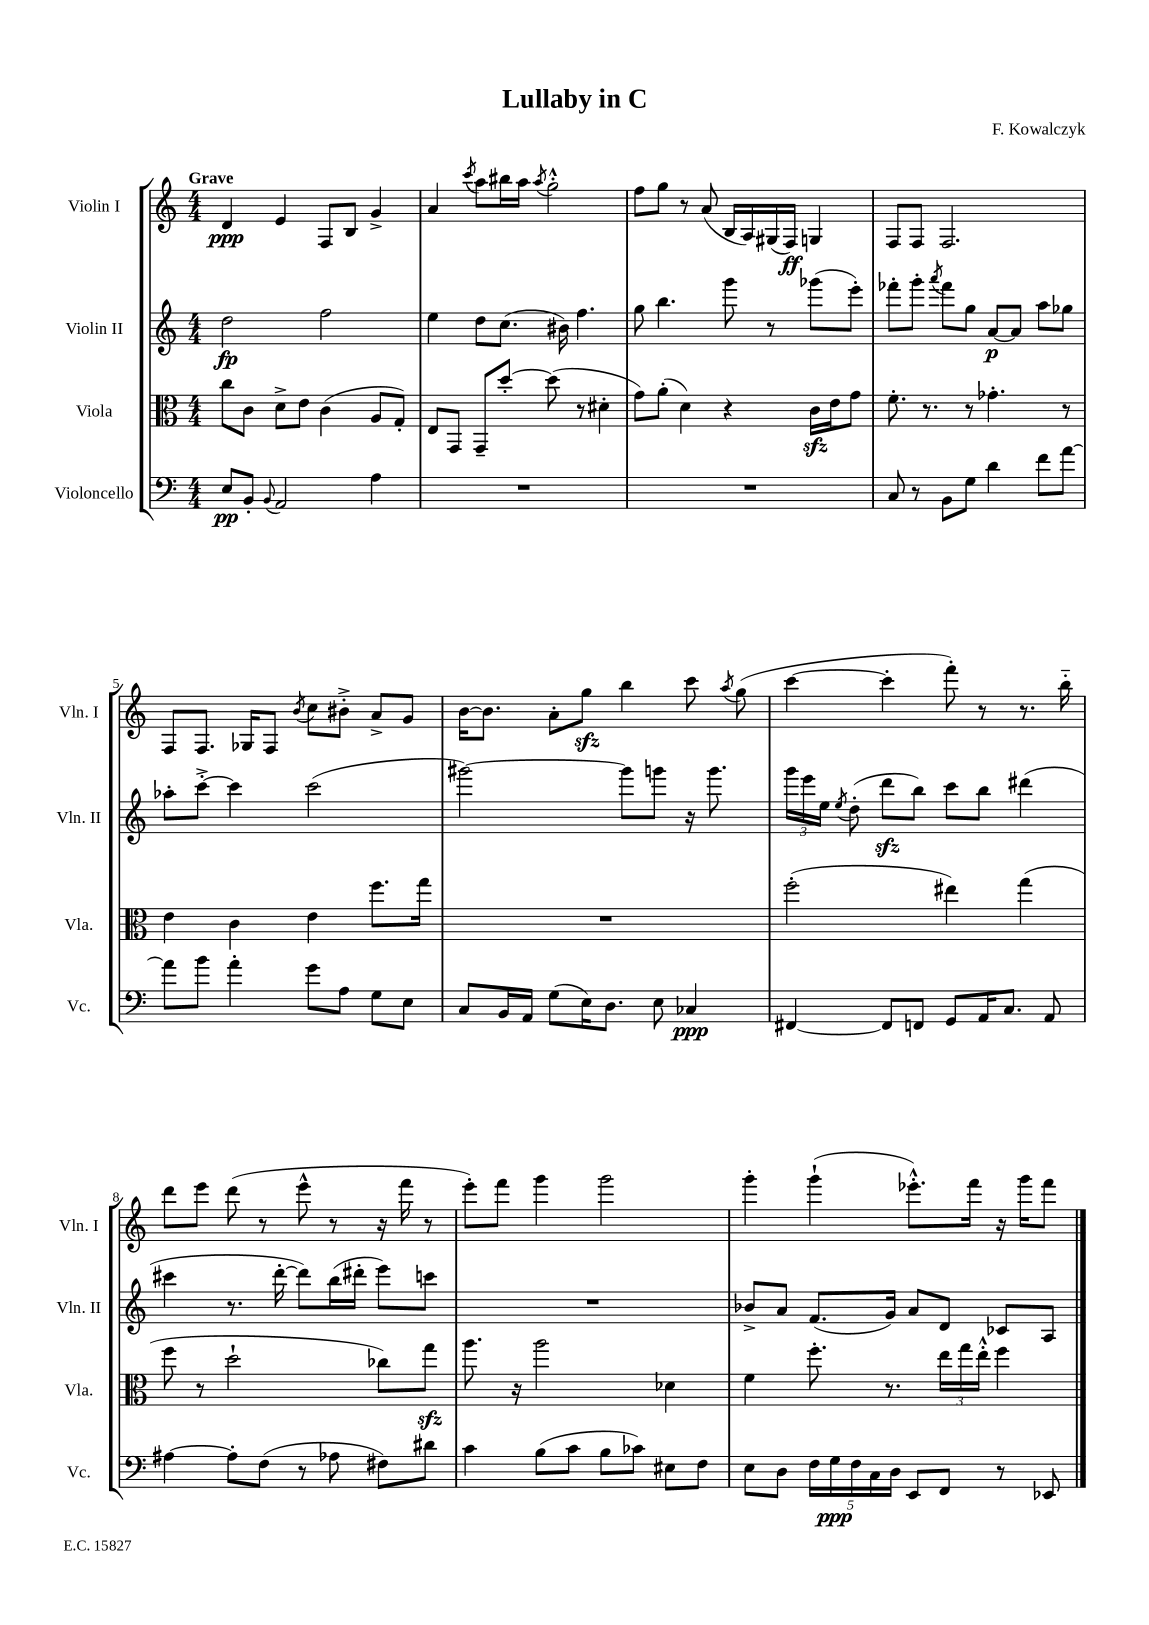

**kern	**kern	**kern	**kern
*staff4	*staff3	*staff2	*staff1
*clefF4	*clefC3	*clefG2	*clefG2
*k[]	*k[]	*k[]	*k[]
*M4/4	*M4/4	*M4/4	*M4/4
8E/L	8cc\L	2dd\	4d/
8BB'/J	8c\J	.	.
8qqBB/	.	.	.
2AA/	8d^\L	.	4e/
.	8e\J	.	.
.	(4c\	2ff\	8F/L
.	.	.	8B/J
4A\	8A/L	.	4g^/
.	8G'/J)	.	.
=	=	=	=
1r	8E/L	4ee\	4a/
.	8GG/J	.	.
.	.	.	8qccc/
.	8GG~/L	8dd\L	8aa\L
.	[8dd'/J	(8.cc\J	16bb#\L
.	.	.	16aa\JJ
.	.	.	8qaa/
.	(8dd\]	.	2gg'^^\
.	.	16b#\)	.
.	8r	4.ff\	.
.	4d#'\	.	.
=	=	=	=
1r	8g\L)	8gg\	8ff\L
.	(8a'\J	4.bb\	8gg\J
.	4d\)	.	8r
.	.	.	(8a/
.	4r	8ggg\	16B/LL
.	.	.	16A/)
.	.	8r	(16G#/
.	.	.	16F/JJ)
.	16c\LL	(8ggg-\L	4G/
.	16e\J	.	.
.	8g\J	8eee'\J)	.
=	=	=	=
8C/	8.f'\	8fff-'\L	8F/L
8r	.	8ggg'\J	8F/J
.	8.r	.	.
.	.	8qaaa/	.
8BB\L	.	8fff-\L	2.F/
8G\J	8r	8gg\J	.
4d\	4.g-'\	[8a/L	.
.	.	8a/]J	.
8f\L	.	8aa\L	.
[8a\J	8r	8gg-\J	.
=	=	=	=
8a\]L	4e\	8aa-'\L	8F/L
8b\J	.	[8ccc'^\J	8.F/J
4a'\	4c\	4ccc\]	.
.	.	.	16G-/LK
.	.	.	8F/J
.	.	.	8qb/
8g\L	4e\	(2ccc\	8cc\L
8A\J	.	.	8b#'^\J
8G\L	8.ff\L	.	8a^/L
8E\J	.	.	8g/J
.	16gg\Jk	.	.
=	=	=	=
8C/L	1r	[2ggg#\)	[16b\LK
.	.	.	8.b\]J
16BB/L	.	.	.
16AA/JJ	.	.	.
(8G\L	.	.	8a'\L
16E\K)	.	.	8gg\J
8.D\J	.	.	.
.	.	8ggg#\]L	4bb\
8E\	.	8ggg\J	.
4C-/	.	16r	8ccc\
.	.	8.ggg\	.
.	.	.	8qaa/
.	.	.	(8gg\
=	=	=	=
[4FF#/	(2ff'\	24ggg\LL	[4ccc\
.	.	24eee\	.
.	.	24ee\JJ	.
.	.	8qee/	.
.	.	(8dd'\	.
8FF#/]L	.	8ddd\L	4ccc'\]
8FF/J	.	8bb\J)	.
8GG/L	4ee#\)	8ccc\L	8fff'\)
16AA/K	.	8bb\J	8r
8.C/J	.	.	.
.	(4gg\	(4ddd#\	8.r
8AA/	.	.	.
.	.	.	16bb'~\
=	=	=	=
[4A#\	8ff\	4ccc#\	8ddd\L
.	8r	.	8eee\J
8A#'\]L	2dd`\	8.r	(8ddd\
(8F\J	.	.	8r
.	.	[16ddd'\	.
8r	.	8ddd\]L)	8eee^^\
8A-\	.	(16bb\L	8r
.	.	16ddd#'\JJ	.
8F#\L)	8cc-\L)	8eee\L)	16r
.	.	.	16fff\
8d#\J	8gg\J	8ccc\J	8r
=	=	=	=
4c\	8.aa\	1r	8eee'\L)
.	.	.	8fff\J
.	16r	.	.
(8B\L	2aa\	.	4ggg\
8c\J	.	.	.
8B\L	.	.	2ggg\
8c-\J)	.	.	.
8E#\L	4d-\	.	.
8F\J	.	.	.
=	=	=	=
8E\L	4f\	8b-^/L	4ggg'\
8D\J	.	8a/J	.
20F\LL	8.ff'\	(8.f/L	(4ggg`\
20G\	.	.	.
20F\	.	.	.
20C\	.	.	.
.	8.r	16g/Jk)	.
20D\JJ	.	.	.
8EE/L	.	8a/L	8.eee-'^^\L)
8FF/J	24ee\LL	8d/J	.
.	24gg\	.	.
.	.	.	16fff\Jk
.	24ee'^^\JJ	.	.
8r	4ff\	8c-/L	16r
.	.	.	16ggg\LK
8EE-/	.	8A/J	8fff\J
==	==	==	==
*-	*-	*-	*-
